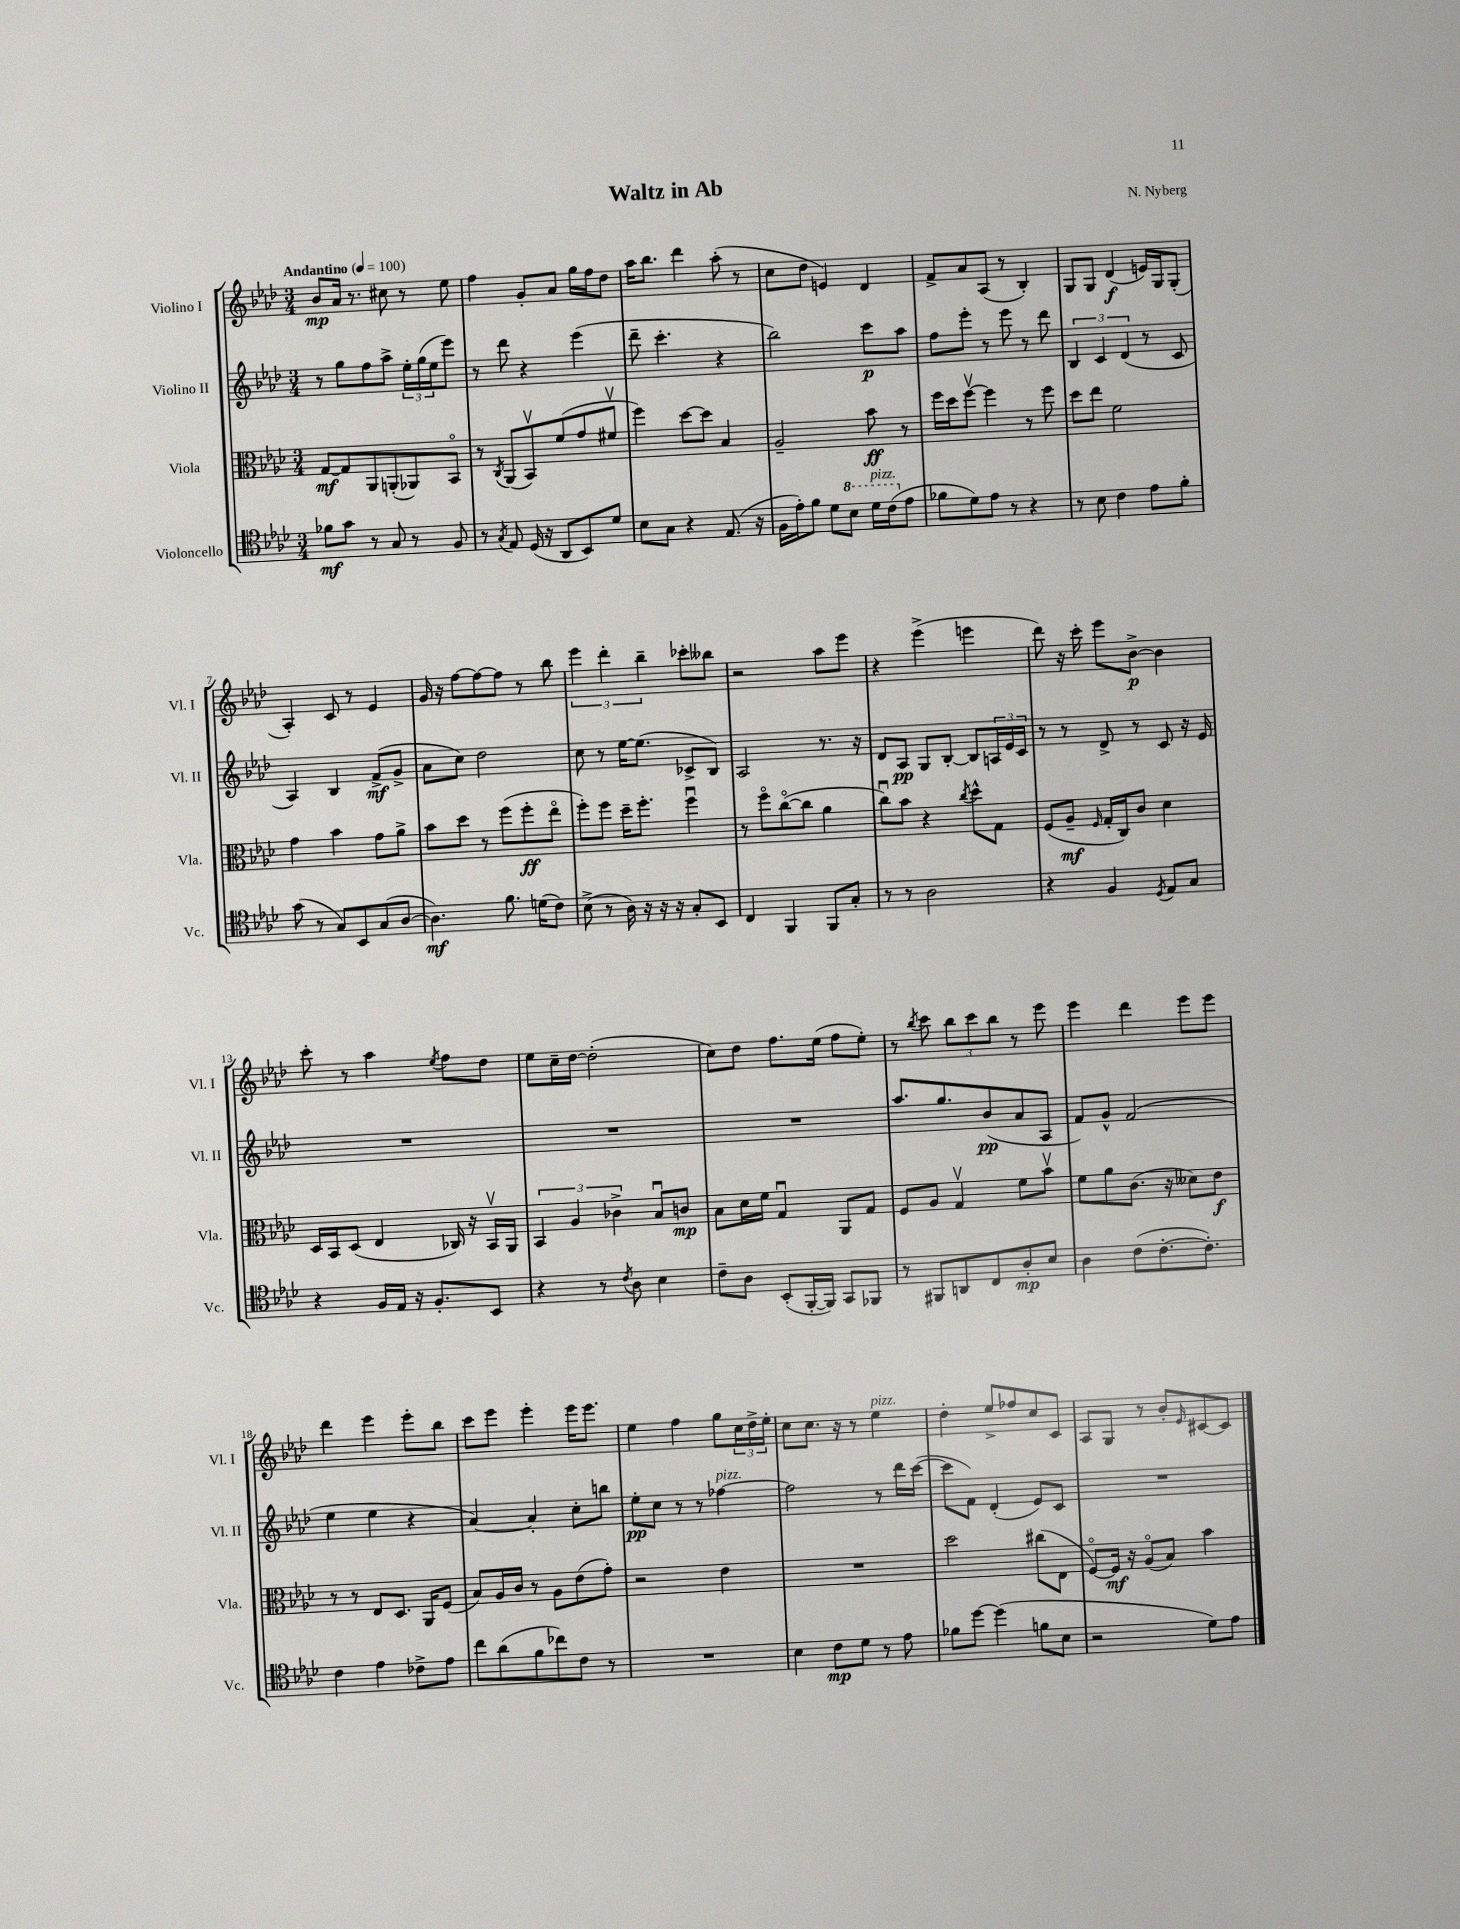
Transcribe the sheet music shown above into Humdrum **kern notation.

**kern	**kern	**kern	**kern
*staff4	*staff3	*staff2	*staff1
*clefC4	*clefC3	*clefG2	*clefG2
*k[b-e-a-d-]	*k[b-e-a-d-]	*k[b-e-a-d-]	*k[b-e-a-d-]
*M3/4	*M3/4	*M3/4	*M3/4
*MM100	*MM100	*MM100	*MM100
8f-\L	[8G/L	8r	8b-/L
8g\J	8G/]	8gg\L	16a-/Jk
.	.	.	8.r
8r	8AA-/	8ff\	.
8G/	(8AA'/	8aa-^\J	8cc#\
8r	8AA-/)	24ee-'\LL	8r
.	.	(24gg\	.
.	.	24ee-\J	.
8F/	8BB-o/J	8eee-\J)	8ee-\
=	=	=	=
8r	8r	8r	4ff\
8qG/	8qC/	.	.
8E-/	(8AA-/L	8ddd-\	.
(16D-/	8BB-v/)	4r	8g'/L
16r	.	.	.
8AA-/L	(8f/	.	8a-/J
8BB-/)	8g/	(4eee-\	16gg\LL
.	.	.	16ff\J
8d-/J	8f#v/J	.	8dd-\J
=	=	=	=
8B-\L	4ff\)	8ddd-~\	16aa-\LK
.	.	.	8.bb-\J
8G\J	.	4.ccc'\	.
4r	[8dd-\L	.	4ddd-\
.	8dd-\]J	.	.
(8.E-/	4B-/	4r	(8aa-'\
.	.	.	8r
16r	.	.	.
=	=	=	=
16F\LL	2A-~/	2bb-\)	8cc\L
16e-'\J)	.	.	.
8f\J	.	.	8dd-\J
8d-\L	.	.	4e/)
8b-\J	.	.	.
16dd-\LL	8b-\	8ccc\L	4d-/
(16cc\J	.	.	.
8e-\J	8r	8aa-\J	.
=	=	=	=
8f-\L	16ff\LL	8ff\L	8f^/L
.	16dd-\J	.	.
8d-\)	[8ffv\J	8eee-'\J	8a-/
8e-\J	4ff\]	8r	(8A-/J
8r	.	8eee-\	8r
4r	8r	8r	4B-'/)
.	8ff\	8ddd-\	.
=	=	=	=
8r	8dd-\L	6B-/	8G/L
8B-\	8ee-\J	.	8G/J
.	.	6c/	.
4c\	2f\	.	(4d-/
.	.	(6d-/	.
8e-\L	.	8r	16e/LL)
.	.	.	16G/J
8f'\J	.	8c/	(8G'/J
=	=	=	=
(8g\	4g\	4A-/)	4A-'/)
8r	.	.	.
8G/L)	4b-\	4B-/	8c/
8BB-/	.	.	8r
(8G/	8g\L	(8f^/L	4e-/
[8A-/J	8a-^\J	8g^/J	.
=	=	=	=
4.A-\])	8b-\L	8a-\L	16g/
.	.	.	16r
.	8dd-\J	8cc\J)	[8ff\L
.	8r	2dd-\	8ff\_
8.f\	(8ff\L	.	8ff\]J
.	8ff'\	.	8r
(16d\LK	.	.	.
8c\J)	8ee-o\J	.	8bb-\
=	=	=	=
(8B-^\	8ff'\L)	8cc\	6eee-\
8r	8ff\J	8r	.
.	.	.	6ddd-'\
16A-\)	16dd-~\LK	[16ee-\LK	.
16r	8.ff'\J	(8.ee-\]J	.
.	.	.	6bb-~\
16r	.	.	.
16r	.	.	.
8G'/L	4ffu\	8c-^/L	8ccc-'\L
8BB-/J	.	8B-/J)	8bb--\J
=	=	=	=
4C/	8r	2A-/	2r
.	8ffo\L	.	.
4FF/	([8cco\	.	.
.	8cc\]J	.	.
8FF/L	4a-\	8.r	8aa-\L
8G'/J	.	.	8eee-\J
.	.	16r	.
=	=	=	=
8r	8ccu\L)	8d-/L	4r
8r	8b-\J	8A-/J	.
2A-\	4r	8G/L	(4eee-^\
.	.	[8B-'/J	.
.	8qcc/	.	.
.	8dd-^^\L	8B-/]L	4eee\
.	8G\J	24A/L	.
.	.	24e-/	.
.	.	24c/JJ	.
=	=	=	=
4r	(8F/L	8r	8ddd-\)
.	8A-~/J	8r	16r
.	.	.	16ccc'\
.	16qqF/	.	.
4F/	16G'/LL	8d-^/	8eee-\L
.	16C/J)	.	.
.	8c/J	8r	[8b-^\J
8qD-/	.	.	.
8E-/L	4d-\	8c/	4b-\]
8G/J	.	16r	.
.	.	16e-/	.
=	=	=	=
4r	16D-/LL	2.r	8ccc'\
.	16BB-/J	.	.
.	(8D-/J	.	8r
16F/LL	4E-/	.	4aa-\
16E-/JJ	.	.	.
16r	.	.	.
8.F'/L	.	.	.
.	.	.	8qee-/
.	16C-/)	.	8ff\L
.	16r	.	.
8BB-/J	16BB-v/LL	.	8dd-\J
.	16AA-/JJ	.	.
=	=	=	=
4r	6BB-/	2.r	8ee-\L
.	.	.	16cc~\L
.	6A-/	.	.
.	.	.	[16dd-\JJ
8r	.	.	(2dd-'\]
.	6c-^\	.	.
8qc/	.	.	.
8A-\	.	.	.
4B-\	8B-u/L	.	.
.	8c/J	.	.
=	=	=	=
8c~\L	8B-\L	2.r	8cc\L)
8A-\J	16d-\L	.	8dd-\J
.	16f\JJ	.	.
(8BB-'/L	4Gu/	.	8.ff\L
[16FF'/L	.	.	.
16FF/]JJ)	.	.	(16ee-\Jk
8GG/L	8AA-/L	.	8ff\L
8FF-/J	8G/J	.	8ee-'\J)
=	=	=	=
8r	8F/L	8.aa-/L	8r
.	.	.	8qbb-/
8FF#/L	8A-/J	.	8ccc\
.	.	8.gg/	.
8AA/	4Gv/	.	12bb-\L
.	.	.	12ccc\
8C/	.	(8b-/	.
.	.	.	12bb-\J
8A-'/	8f\L	8a-/	8r
8B-/J	8b-v\J	8A-/J	8eee-\
=	=	=	=
4A-\	8f\L	8f/L)	4eee-\
.	8a-\	8g^^/J	.
(8c\L	(8.c\J	(2f/	4ddd-\
[8.c'\	.	.	.
.	16r	.	.
.	8d--\L)	.	8eee-\L
8.c'\]J)	.	.	.
.	8e-\J	.	8eee-\J
=	=	=	=
4c\	8r	4ee-\	4ddd-\
.	8r	.	.
4e-\	8E-/L	4ee-\	4eee-\
.	8.D-/J	.	.
8c-^\L	.	4r	8eee-'\L
.	16AA-/LK	.	.
8e-\J	(8F/J	.	8bb-\J
=	=	=	=
8cc\L	8B-/L)	[4a-/)	8ccc\L
(8a-\	16A-/L	.	8eee-\J
.	16c/JJ	.	.
8f\	8r	4a-'/]	4eee-'\
8cc-\)	8A-\L	.	.
8c\J	(8e-\	8cc'\L	16eee-\LK
.	.	.	8.eee-\J
8r	8g'\J)	8bb\J	.
=	=	=	=
2.r	2r	8ee-'\L	4ee-\
.	.	8cc\J	.
.	.	8r	4ff\
.	.	8r	.
.	4e-\	[4ff-\	8gg\L
.	.	.	24cc\L
.	.	.	24dd-^\
.	.	.	24ee-'\JJ
=	=	=	=
4B-\	2.r	2ff-\]	8cc\L
.	.	.	8.cc\J
8c\L	.	.	.
.	.	.	16r
8d-\J	.	.	8r
8r	.	8r	4ee-\
8e-\	.	16ddd-\LL	.
.	.	([16ccc\JJ	.
=	=	=	=
8f-\L	2dd-\	8ccc\]L	4dd-'\
[8dd-\J	.	8f\J)	.
(4dd-\]	.	(4d-'/	8ee-^/L
.	.	.	8ff-/
8f\L	(8cc#\L	8e-/L)	8cc/
8B-\J	8E-\J	8c/J	8c/J
=	=	=	=
2r	[8Fo/L)	2.r	8A-/L
.	16F/]Jk	.	8G/J
.	16r	.	.
.	(8A-o/L	.	8r
.	8B-/J)	.	8b-'/L
.	.	.	16qqe-/
8d-\L)	4b-\	.	[8c#/
8e-\J	.	.	8c#/]J
==	==	==	==
*-	*-	*-	*-
